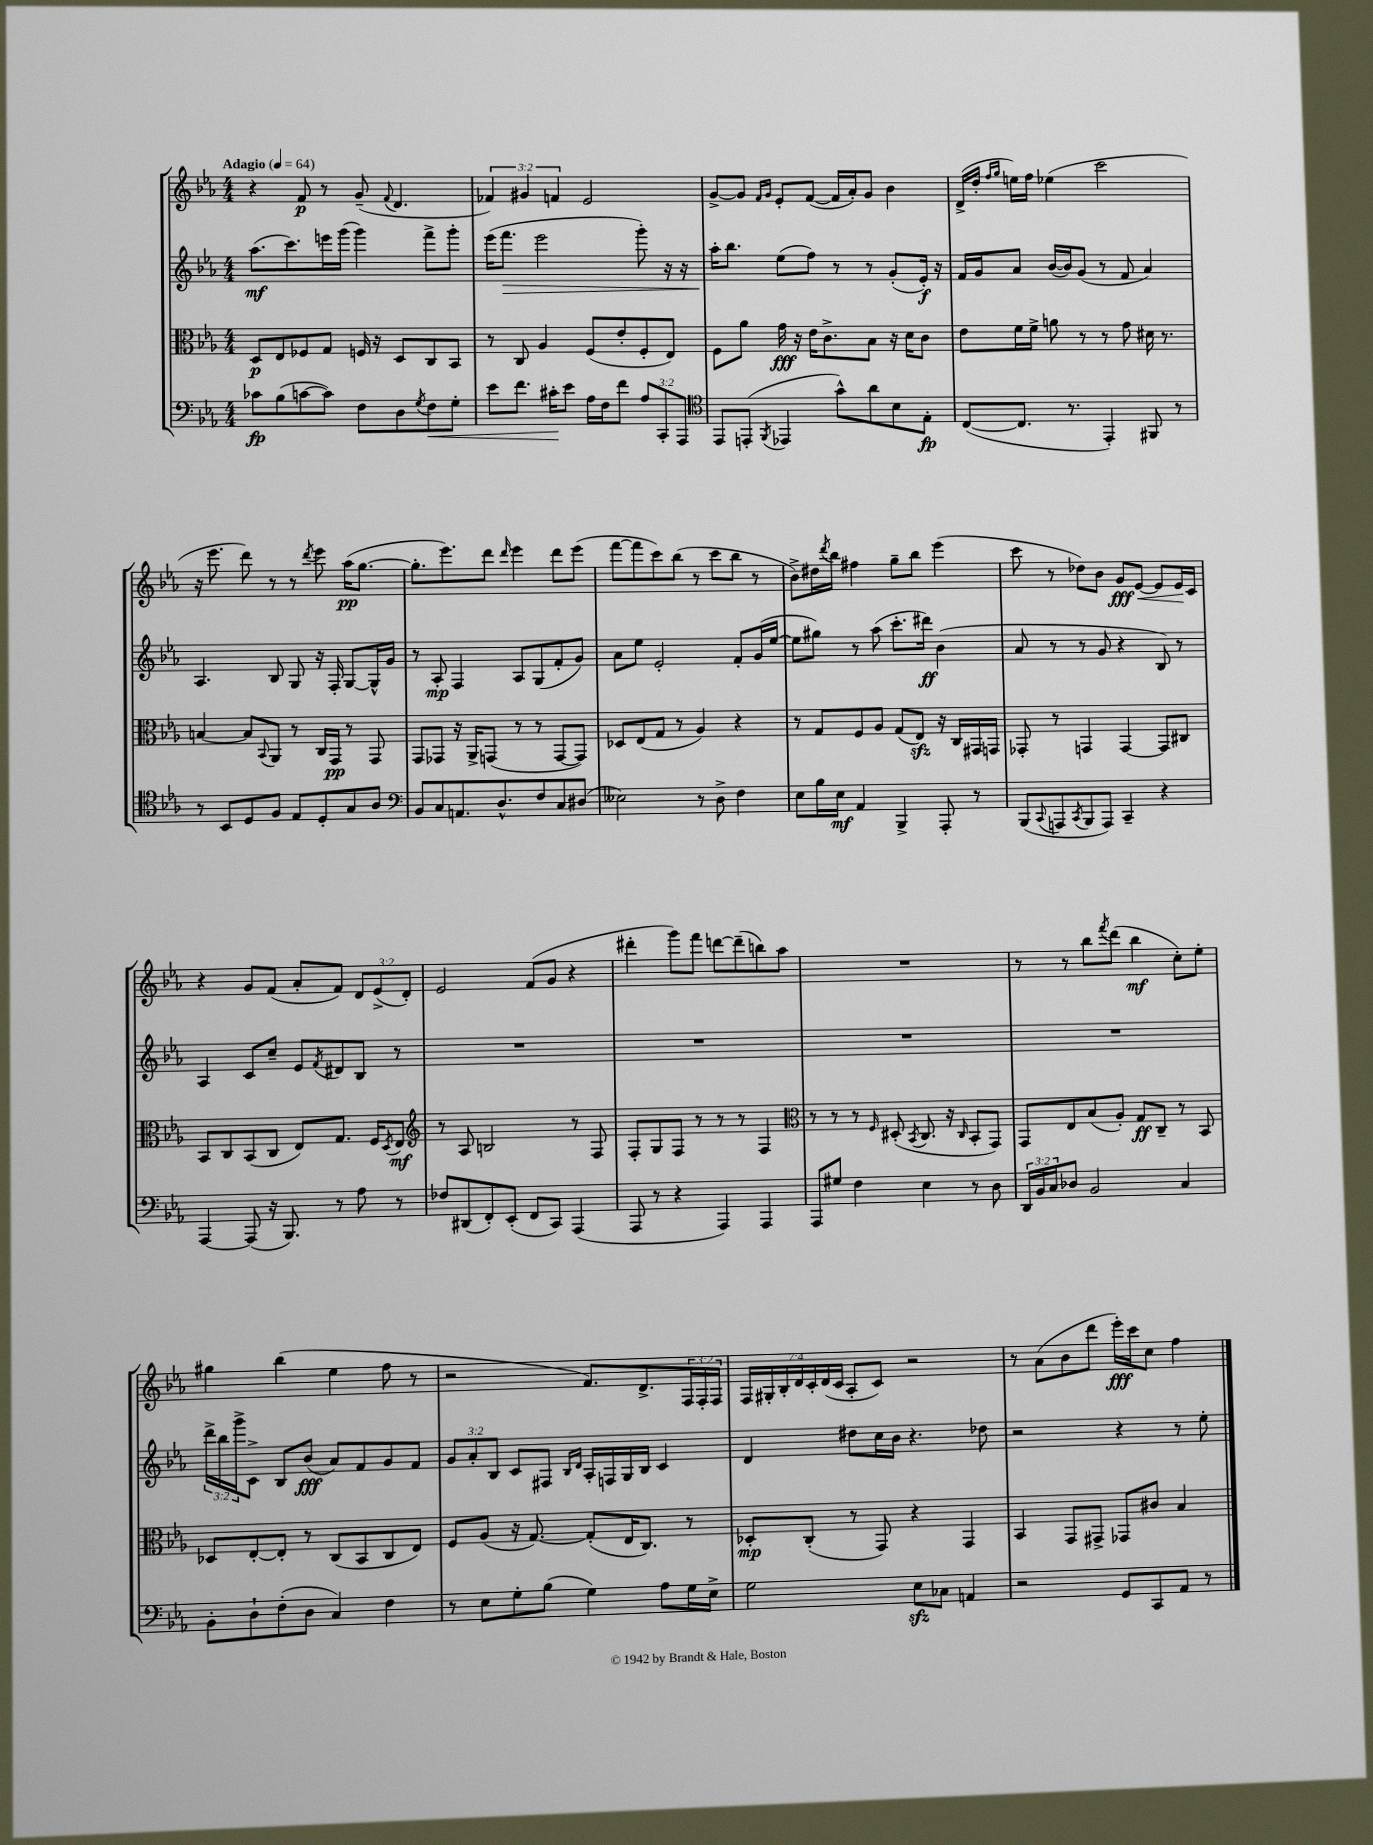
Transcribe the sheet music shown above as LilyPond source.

<<
\new StaffGroup <<
\new Staff = "s0" {
    \clef treble \key ees \major \numericTimeSignature \time 4/4 \override Staff.TupletNumber.text = #tuplet-number::calc-fraction-text \tempo "Adagio" 4 = 64
    r4 f'8\p r8 g'8--( \appoggiatura { f'8 } d'4. |
    \tuplet 3/2 { fes'4) gis'4 f'4 } ees'2 |
    g'8~-> g'8 \grace { f'16 g'16 } ees'8-. f'8~( f'16 aes'16-.) g'8 bes'4 |
    d'16->( d''16-. \grace { f''16 g''16 } e''16) f''16 ees''4( c'''2 |
    r16 ees'''8. d'''8) r8 r8 \acciaccatura { d'''8 } ees'''8 aes''16\pp( g''8.~ |
    g''8.-. ees'''8.) d'''8 \grace { d'''16 } ees'''4 d'''8 ees'''8( |
    f'''8~ f'''8 c'''8) bes''8( r8 c'''8 bes''8 r8 |
    bes'8->) dis''16 \acciaccatura { d'''8 } bes''16 fis''4 g''8-- bes''8 ees'''4( |
    c'''8 r8 des''8) bes'8 g'8\fff\< ees'8~ ees'8 ees'16\! c'16 |
    r4 g'8 f'8( aes'8-. f'8) \tuplet 3/2 { d'8 ees'8->( d'8-.) } |
    ees'2 f'8( g'8 r4 |
    dis'''4-. g'''8) f'''8 d'''8~ d'''8--( b''8) aes''8 |
    R1 |
    r8 r8 bes''8 \acciaccatura { f'''8 } d'''8( bes''4\mf c''8-.) ees''8-. |
    gis''4 bes''4( ees''4 f''8 r8 |
    r2 f'8.) d'8.-> \tuplet 3/2 { f16 f16-. f16 } |
    \tuplet 7/4 { f16 gis16-. bes16-. d'16 c'16-. d'16( c'16 } aes8-. c'8) r2 |
    r8 aes'8( bes'8 d'''8 ees'''16-.\fff) c'''16 c''8 f''4 \bar "|." |
}
\new Staff = "s1" {
    \clef treble \key ees \major \numericTimeSignature \time 4/4 \override Staff.TupletNumber.text = #tuplet-number::calc-fraction-text
    aes''8.\mf( c'''8.) e'''16 g'''16( g'''4) f'''8-> g'''8-. |
    ees'''16( f'''8.\> ees'''2 g'''8-.) r16 r16 |
    aes''16-.\! bes''8. ees''8( f''8) r8 r8 g'8-.( ees'16-.\f) r16 |
    f'16 g'16 aes'8 bes'16~( bes'16) g'8( r8 f'8 aes'4) |
    aes4. bes8 g8 r16 f16-. g8~ g16-^ g'16 |
    r8 aes8-.\mp f4 aes8 g8( f'8-. g'8) |
    aes'8 ees''8 ees'2-. f'8-. g'16( ees''16~ |
    ees''8 gis''8) r8 aes''8( c'''8.-. dis'''16\ff) bes'4( |
    aes'8 r8 r8 g'8 r4 bes8) r8 |
    aes4 c'8 c''8-- ees'8 \acciaccatura { f'8 } dis'8 bes8 r8 |
    R1 |
    R1 |
    R1 |
    R1 |
    \tuplet 3/2 { d'''16-> bes''16 g'''16-> } c'8-> bes8 bes'8\fff( aes'8) f'8 g'8 f'8 |
    \tuplet 3/2 { g'8 aes'8-. bes8 } c'8 fis8 \grace { bes16 d'16 } aes16-. f16 g16 bes16 c'4 |
    d'4 dis''8 c''16 bes'16 r4. des''8 |
    r2 r4 r8 ees''8-. \bar "|." |
}
\new Staff = "s2" {
    \clef alto \key ees \major \numericTimeSignature \time 4/4
    d8\p ees8 fes8 g8 f16 r16 d8 c8 bes,8 |
    r8 c8 aes4 f8( ees'8-. f8-. ees8) |
    f8 aes'8 g'16\fff r16 ees'16 c'8.-> bes8 r16 d'16 c'8 |
    ees'8 f'16 f'16-> a'8 r8 r8 g'8 dis'16 r8. |
    b4~ b8 \appoggiatura { bes,8 } aes,8 r8 c16 g,16\pp r8 g,8 |
    g,8 ges,8 r16 aes,16-> g,8( r8 r8 g,8~ g,8) |
    des8 ees8( g8 r8 aes4) r4 |
    r8 g8 f8 aes8 g8( ees8\sfz) r16 c16 gis,16 g,16 |
    ges,8-. r8 g,4 g,4~ g,8 cis8 |
    bes,8 c8 bes,8( c8 ees8) g8. f16 \acciaccatura { d8 } ees8\mf |
    \clef treble r8 aes8 b2 r8 f8 |
    f8-. g8 f8 r8 r8 r8 f4 |
    \clef alto r8 r8 r8 \grace { f16 } dis8-.( \acciaccatura { bes,8 } c8. r16 \grace { c16 } bes,8-. g,8) |
    g,8 ees8 bes8( aes8-.) g8\ff c8-- r8 bes,8 |
    des8 ees8~-. ees8-. r8 c8( bes,8 c8 ees8) |
    f8 aes8( r16 g8.~) g8-.( ees16 c8.) r8 |
    des8-.\mp c8-.( r8 g,8) r4 g,4 |
    bes,4 g,8 gis,8-> ges,8 cis'8 bes4 \bar "|." |
}
\new Staff = "s3" {
    \clef bass \key ees \major \numericTimeSignature \time 4/4 \override Staff.TupletNumber.text = #tuplet-number::calc-fraction-text
    ces'8\fp bes8( c'8~ c'8) f8 d8 \acciaccatura { g8 } f8\< g8-. |
    ees'8 f'8. cis'16-.\! ees'8 aes16 f16 f'8 \tuplet 3/2 { aes8 c,8-. aes,,8 } |
    \clef tenor ees,8 e,8-.( \acciaccatura { f,8 } ees,4 g'8-^) aes'8 bes8 ees8-.\fp |
    c8~( c8. r8. ees,4-.) fis,8 r8 |
    r8 bes,8 d8 f8 ees8 d8-. g8 aes8 |
    \clef bass bes,8 c8 a,8. d8.-^ f8 c8 dis8( |
    eeses2) r8 d8-> f4 |
    ees8 bes16 ees16\mf aes,4 bes,,4-> aes,,8-. r8 |
    bes,,8( \appoggiatura { c,8 } a,,8 \acciaccatura { c,8 } bes,,8 a,,8) c,4-- r4 |
    aes,,4~ aes,,8( r16 bes,,8.) r8 aes8 r8 |
    fes8 dis,8( f,8-.) ees,8-.( f,8 c,8) aes,,4( |
    aes,,8 r8 r4 aes,,4) aes,,4 |
    aes,,8 gis8 f4 ees4 r8 d8 |
    \tuplet 3/2 { d,16 bes,16 c16 } des8 bes,2 c4 |
    bes,8-. d8-! f8-.( d8 c4) f4 |
    r8 ees8 g8-. bes8( g4) aes8 g16 ees16-> |
    g2 ees8\sfz ces8 a,4 |
    r2 g,8 c,8 aes,8 r8 \bar "|." |
}
>>
>>
\layout { \context { \Score \remove "Bar_number_engraver" } }
